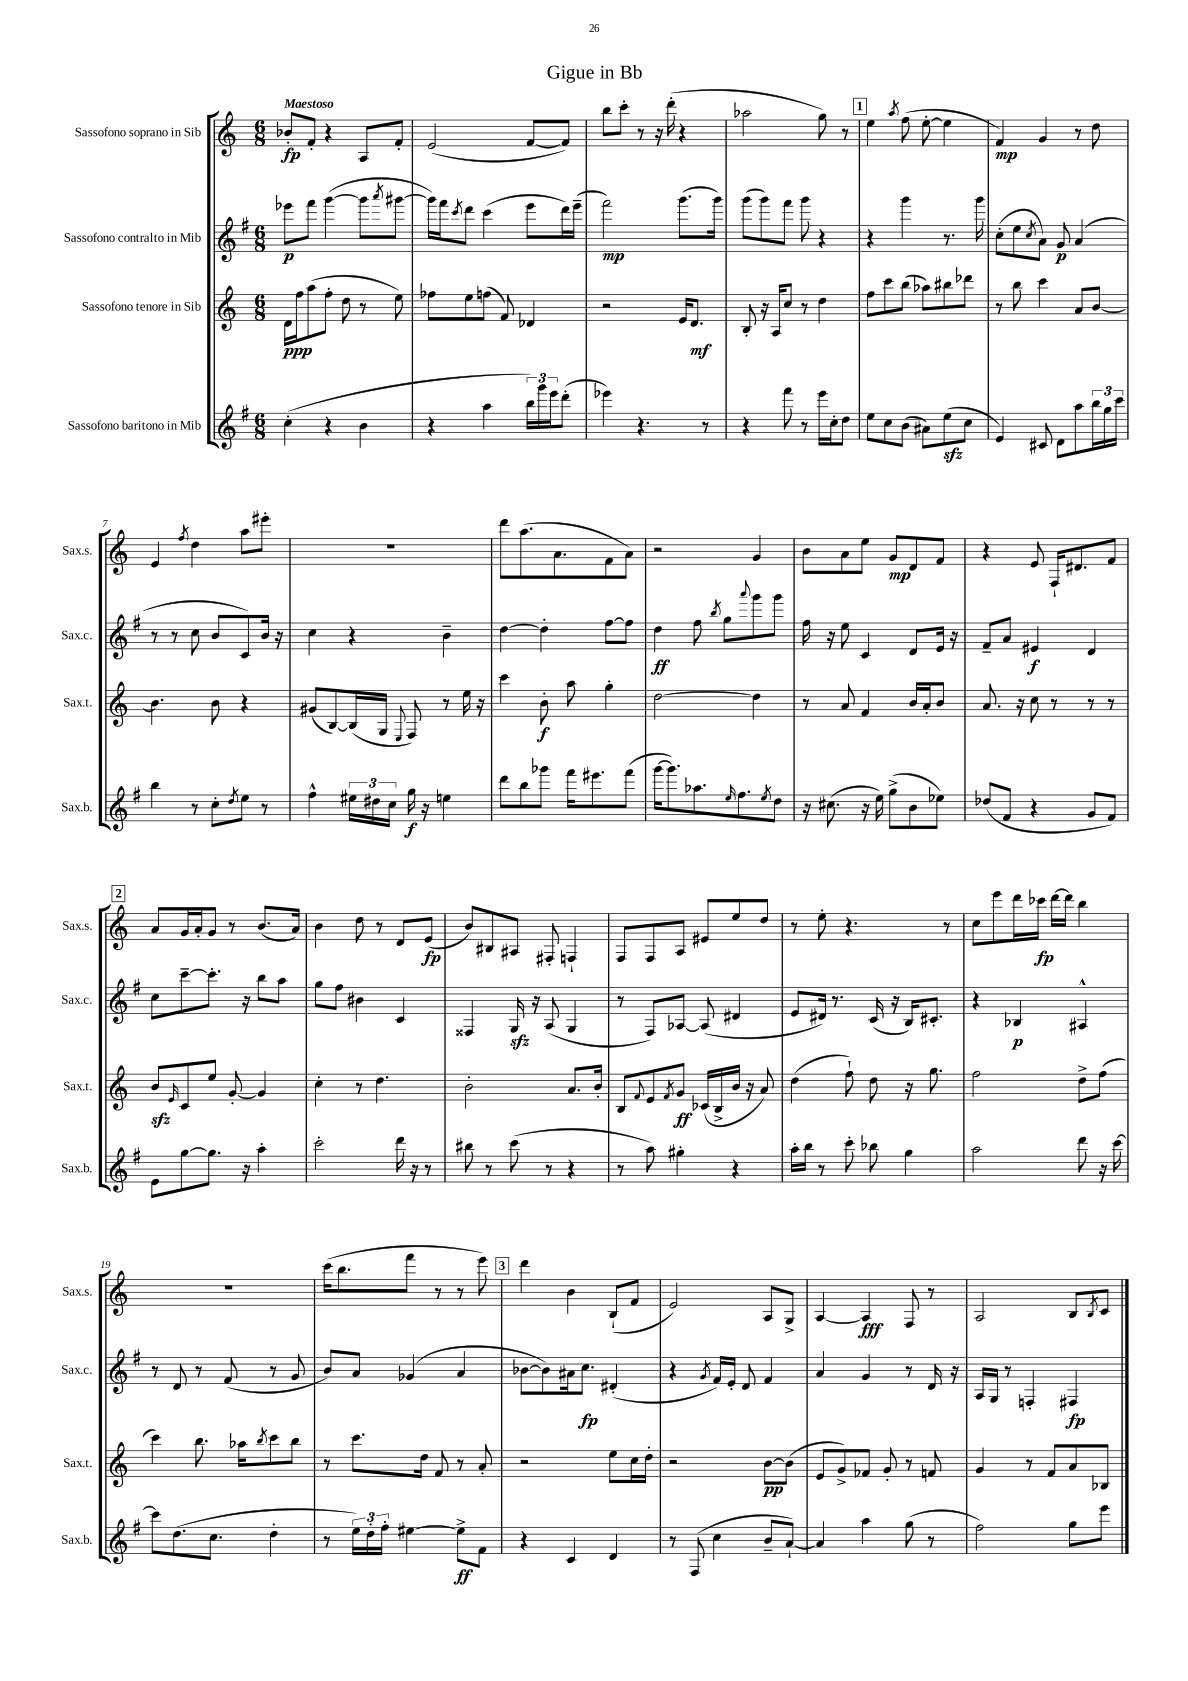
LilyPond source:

\header { title = "Gigue in Bb" }
<<
\new StaffGroup <<
\new Staff = "s0" \with { instrumentName = "Sassofono soprano in Sib" shortInstrumentName = "Sax.s." } {
    \clef treble \key c \major \numericTimeSignature \time 6/8 \tempo "Maestoso"
    bes'8-.\fp f'8-. r4 a8 f'8-. |
    e'2( f'8~ f'8) |
    b''8 c'''8-. r8 r16 d'''16-.( r4 |
    aes''2 g''8) r8 |
    \mark \markup { \box "1" } e''4 \acciaccatura { a''8 } f''8( e''8~-. e''4 |
    f'4\mp) g'4 r8 d''8 |
    e'4 \acciaccatura { f''8 } d''4 a''8 eis'''8-. |
    R2. |
    d'''8 a''8.( a'8. f'8 a'8) |
    r2 g'4 |
    b'8 a'8 e''8 g'8\mp d'8 f'8 |
    r4 e'8 f16-! dis'8. f'8 |
    \mark \markup { \box "2" } a'8 g'16 a'16-. g'8 r8 b'8.( a'16) |
    b'4 d''8 r8 d'8 e'8\fp( |
    b'8) bis8 ais8 fis8-. f4-! |
    f8 f8 a8 eis'8 e''8 d''8 |
    r8 e''8-. r4. r8 |
    c''8 e'''8 d'''16 ces'''16\fp d'''16~ d'''16 b''4 |
    R2. |
    c'''16( b''8. f'''8 r8 r8 e'''8) |
    \mark \markup { \box "3" } d'''4 b'4 b8-!( f'8 |
    e'2) a8 g8-> |
    a4~ a4\fff f8 r8 |
    a2 b8 \acciaccatura { b8 } c'8 \bar "|." |
}
\new Staff = "s1" \with { instrumentName = "Sassofono contralto in Mib" shortInstrumentName = "Sax.c." } {
    \clef treble \key g \major \numericTimeSignature \time 6/8
    ees'''8\p fis'''8 g'''4~( g'''8 \acciaccatura { a'''8 } gis'''8~ |
    gis'''16) fis'''16 \acciaccatura { c'''8 } d'''8 c'''4( e'''8 d'''16) e'''16--( |
    fis'''2\mp) g'''8.( g'''16) |
    g'''8( g'''8) fis'''8 g'''8 r4 |
    \mark \markup { \box "1" } r4 g'''4 r8. g'''16 |
    c''8-.( e''8 \acciaccatura { c''8 } a'8) g'8\p a'4( |
    r8 r8 c''8 b'8 c'8) b'16 r16 |
    c''4 r4 b'4-- |
    d''4~ d''4-. fis''8~ fis''8 |
    d''4\ff fis''8 \acciaccatura { b''8 } g''8 \appoggiatura { a'''8 } g'''8 g'''8 |
    fis''16 r16 e''8 c'4 d'8 e'16 r16 |
    fis'8-- a'8 eis'4\f d'4 |
    \mark \markup { \box "2" } c''8 c'''8~-- c'''8.-. r16 b''8 a''8 |
    g''8 fis''8 bis'4 c'4 |
    fisis4 g16\sfz r16 a8( g4 |
    r8 fis8) aes8~ aes8( dis'4 |
    e'8 dis'16) r8. c'16( r16 b16) cis'8.-. |
    r4 bes4\p ais4-^ |
    r8 d'8 r8 fis'8( r8 g'8 |
    b'8) a'8 ges'4( a'4 |
    \mark \markup { \box "3" } bes'8~ bes'8) ais'16 c''8.\fp dis'4-.( |
    r4 \acciaccatura { g'8 } fis'16) e'16-. d'8 fis'4 |
    a'4 g'4 r8 d'16 r16 |
    a16 g16 r8 f4-. fis4\fp \bar "|." |
}
\new Staff = "s2" \with { instrumentName = "Sassofono tenore in Sib" shortInstrumentName = "Sax.t." } {
    \clef treble \key c \major \numericTimeSignature \time 6/8
    d'16\ppp f''16 a''8( f''8-. d''8 r8 e''8) |
    fes''8 e''8 f''8( f'8) des'4 |
    r2 e'16 d'8.\mf |
    b8-. r16 a16 c''8 r8 d''4 |
    \mark \markup { \box "1" } f''8 c'''8 b''8( aes''8) bis''8 des'''8 |
    r8 b''8 c'''4 a'8 b'8~ |
    b'4. b'8 r4 |
    gis'8( b8~) b16( g16 \appoggiatura { e8 } f8) r8 e''16 r16 |
    c'''4 b'8-.\f a''8 g''4-. |
    d''2~ d''4 |
    r8 a'8 f'4 b'16 a'16-. b'8 |
    a'8. r16 c''8 r8 r8 r8 |
    \mark \markup { \box "2" } b'8\sfz \grace { e'16 } c'8 e''8 g'8~-. g'4 |
    c''4-. r8 d''4. |
    b'2-. a'8. b'16-. |
    b8 \appoggiatura { f'8 } e'8 \acciaccatura { f'8 } g'8\ff ces'16( b16-> b'16 r16 a'8) |
    d''4( f''8-!) d''8 r16 g''8. |
    f''2 d''8-> f''8( |
    c'''4) b''8. aes''16 \acciaccatura { b''8 } c'''8 b''8 |
    r8 c'''8. d''16 f'8 r8 a'8-. |
    \mark \markup { \box "3" } r2 e''8 c''16 d''16-. |
    r2 b'8~\pp b'8( |
    e'8 g'8->) fes'8 g'8-. r8 f'8 |
    g'4 r8 f'8 a'8 bes8 \bar "|." |
}
\new Staff = "s3" \with { instrumentName = "Sassofono baritono in Mib" shortInstrumentName = "Sax.b." } {
    \clef treble \key g \major \numericTimeSignature \time 6/8
    c''4-.( r4 b'4 |
    r4 a''4 \tuplet 3/2 { b''16) g'''16 e'''16 } d'''8-.( |
    ees'''4) r4. r8 |
    r4 fis'''8 r8 e'''16 c''16-. d''8 |
    \mark \markup { \box "1" } e''8 c''8 b'8( ais'8) e''8\sfz( c''8 |
    e'4) cis'8 d'8 a''8 \tuplet 3/2 { b''16 g''16 c'''16 } |
    b''4 r8 c''8-. \acciaccatura { d''8 } e''8 r8 |
    fis''4-^ \tuplet 3/2 { eis''16 dis''16 c''16 } g''16\f r16 e''4 |
    d'''8 b''8 ges'''8 fis'''16 eis'''8. fis'''8( |
    g'''16~ g'''8.) aes''8. \grace { e''16 } fis''8. \acciaccatura { e''8 } d''8 |
    r16 cis''8.( r16 e''16) g''8->( b'8 ees''8) |
    des''8( fis'8 r4 g'8 fis'8) |
    \mark \markup { \box "2" } e'8 g''8~ g''8. r16 a''4-. |
    c'''2-. d'''16 r16 r8 |
    bis''8 r8 c'''8( r8 r4 |
    r8 a''8) gis''4-. r4 |
    a''16-. b''16 r8 c'''8-. bes''8 g''4 |
    a''2 d'''8 r16 c'''16~ |
    c'''8 d''8.( c''8. d''4-. |
    r8 \tuplet 3/2 { e''16) d''16-. fis''16-. } eis''4~ eis''8->\ff fis'8 |
    \mark \markup { \box "3" } r4 c'4 d'4 |
    r8 fis8( c''4 b'8-- a'8~-!) |
    a'4 a''4 g''8( r8 |
    fis''2) g''8 e'''8 \bar "|." |
}
>>
>>
